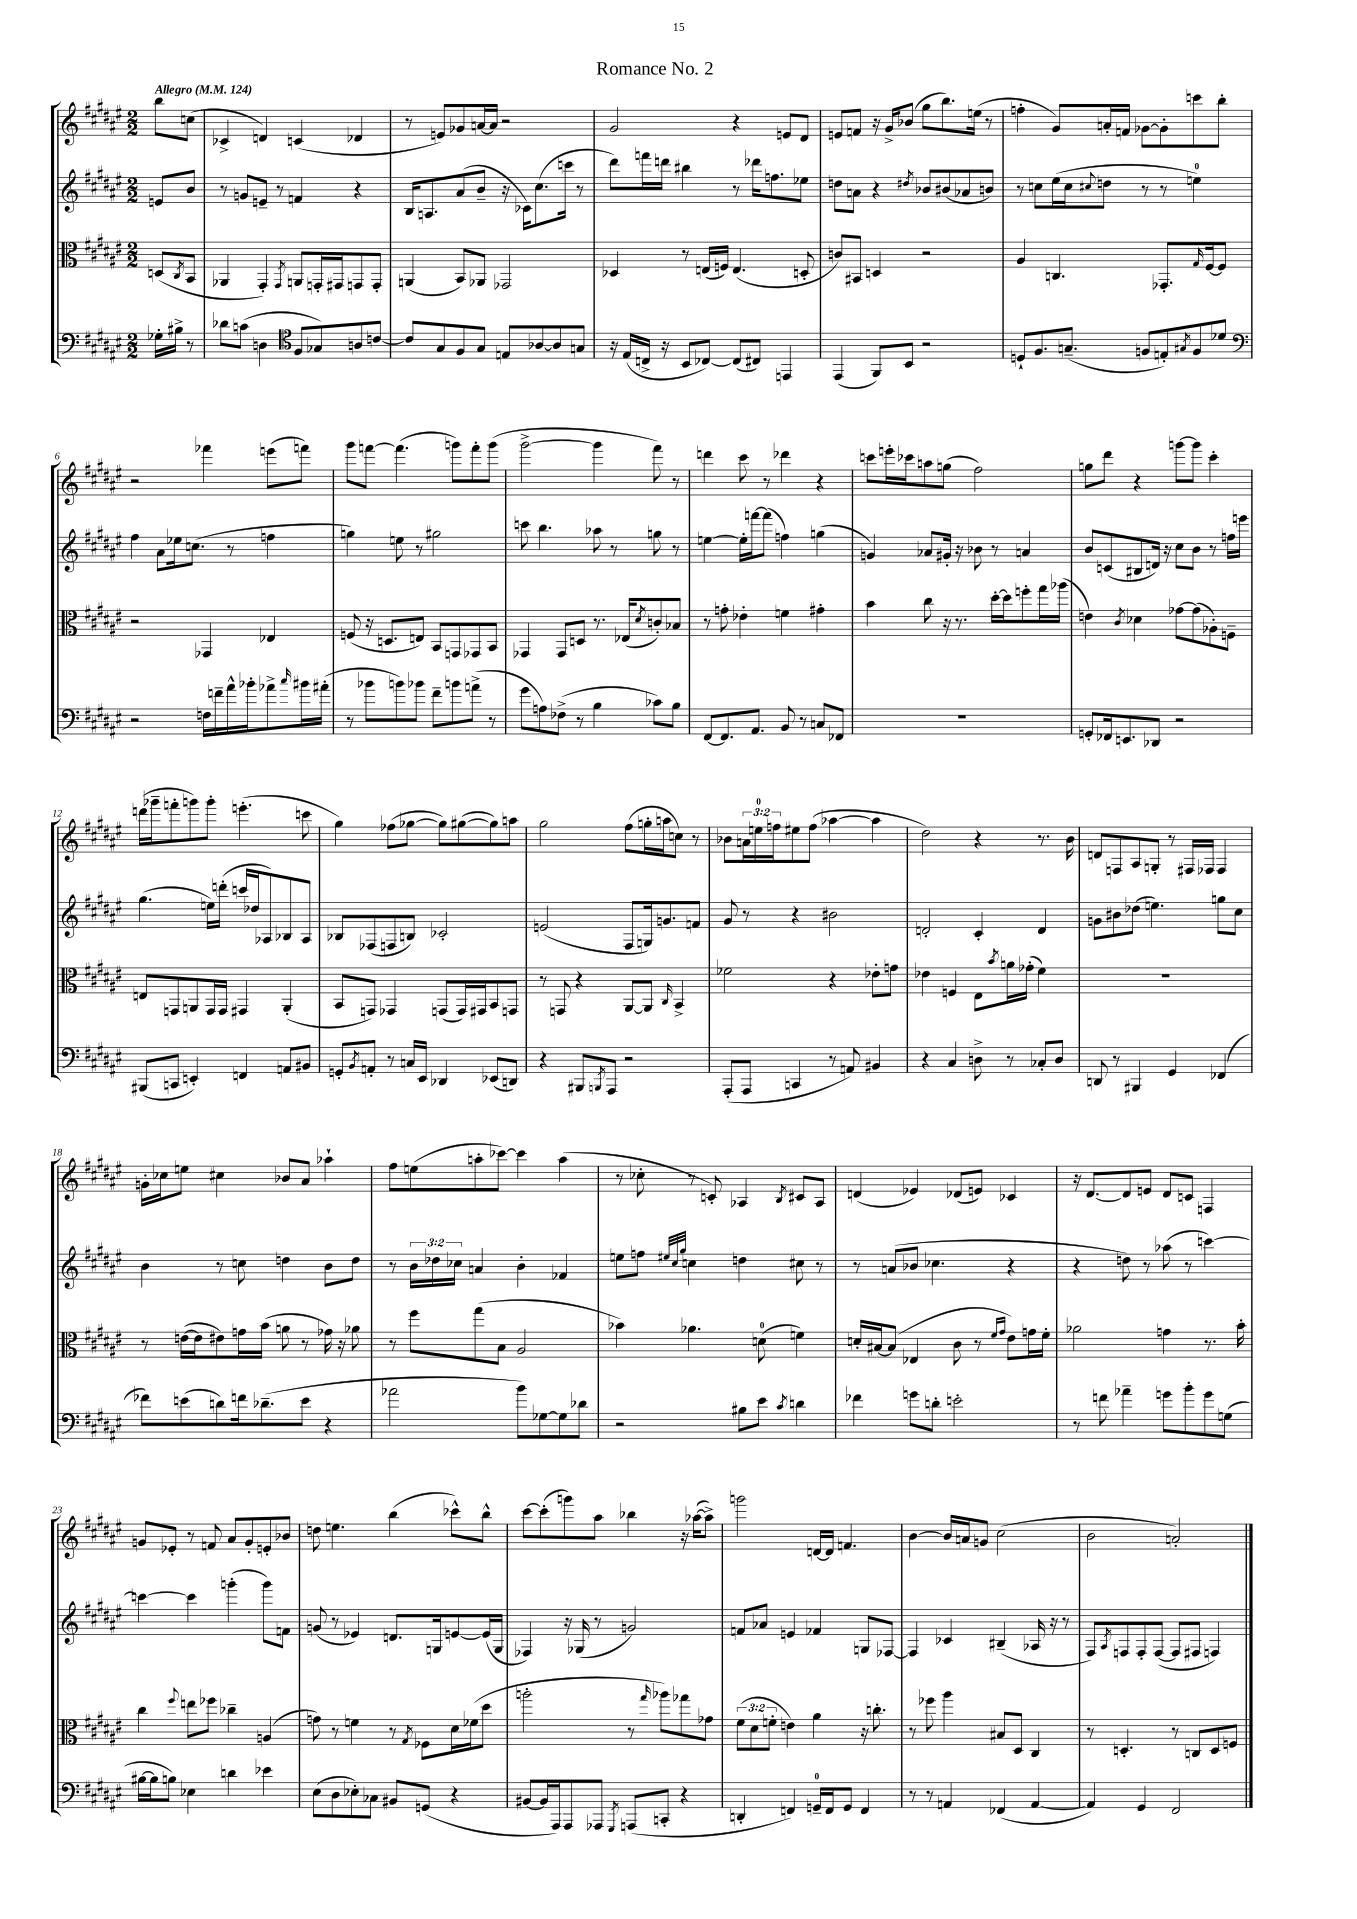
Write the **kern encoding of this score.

**kern	**kern	**kern	**kern
*staff4	*staff3	*staff2	*staff1
*clefF4	*clefC3	*clefG2	*clefG2
*k[f#c#g#d#a#e#]	*k[f#c#g#d#a#e#]	*k[f#c#g#d#a#e#]	*k[f#c#g#d#a#e#]
*M2/2	*M2/2	*M2/2	*M2/2
*MM124	*MM124	*MM124	*MM124
16G-'	(8D	8e	8bb
16B#^	.	.	.
.	8qC#	.	.
8r	8BB	8b	(8cc
=	=	=	=
8d-	4AA-	8r	4c-^
(8c	.	8g	.
4D	4GG#')	8e~	4d)
.	.	8r	.
*clefC4	*	*	*
.	8qGG#	.	.
8F#	8AA	4f	(4c
8G-)	16GG'	.	.
.	16GG#	.	.
8A	8GG	4r	4d-
[8c	8GG'	.	.
=	=	=	=
8c]	(4AA	16B	8r
.	.	8.A	.
8G#	.	.	8e)
8F#	8BB)	(8a#	8g-
8G#	8AA-	8b~	[16a
.	.	.	16a]
8E	2GG-	16r	2r
.	.	16c-)	.
[8A-	.	(8.cc#	.
8A-]	.	.	.
.	.	16ccc	.
8G	.	8r	.
=	=	=	=
16r	4D-	8ddd#)	2g#
(16E#	.	.	.
16C^	.	16fff	.
16r	.	16ddd	.
8BB	8r	4bb#	.
[8C-)	(16E	.	.
.	16F)	.	.
(8C-]	(4.E	8r	4r
8C#)	.	16ddd-	.
.	.	8.ff	.
4EE	.	.	8e
.	8D'	8ee-	8d#
=	=	=	=
(4EE#	8c)	8dd	8e
.	8BB#	8a	8f
8FF#)	4D	4r	16r
.	.	.	16g#^
8BB	.	.	(8b-
.	.	8qdd#	.
2r	2r	8b-	8gg#
.	.	(8b#	8.bb)
.	.	8a-	.
.	.	.	(16ee
.	.	8b)	8r
=	=	=	=
8D`	4A#	8r	4ff'
8.F#	.	8cc	.
.	4.C	(16ee#	8g#)
(8.G~	.	16cc	.
.	.	8qqcc#	.
.	.	8dd	16a'
.	.	.	16f
8F	.	8r	[8g-
8E')	8.GG-'	8r	8g-']
8qG#	.	.	.
8F	.	4ee)	8ccc
.	16qqG#	.	.
.	[16F#	.	.
8d-	8F#]	.	8bb'
=	=	=	=
*clefF4	*	*	*
2r	2r	4ff#	2r
.	.	8a#	.
.	.	16ee-	.
.	.	(8.cc	.
16F	4GG-	.	4fff-
16f~	.	.	.
16a#^^	.	8r	.
16b-'	.	.	.
8a-^	4E-	4ff	(8eee
16qqcc#	.	.	.
16b#	.	.	8fff)
(16a#'	.	.	.
=	=	=	=
8r	(8F	4gg)	8ggg#
8b-	16r	.	[8fff
.	8.D	.	.
8b)	.	8ee	(4.fff]
8b-	8E)	8r	.
8f#~	8BB	2gg#	.
8b	8GG	.	8ggg)
(8a^	8GG-	.	8fff'
8r	8BB	.	(8ggg
=	=	=	=
8g#	4GG-	8ccc	[2ggg#^
8A)	.	4.bb	.
(8F-^	8GG-	.	.
8r	8D	.	.
4B	8.r	8aa-	4ggg#]
.	.	8r	.
.	(16E-	.	.
.	8qd#	.	.
8c-)	8c')	8gg	8fff#)
8B	8B-	8r	8r
=	=	=	=
[8FF#	8r	[4ee	4ddd
8.FF#]	8g'	.	.
.	4e-'	16ee']	8ccc#
8.AA#	.	[16fff	.
.	.	(8fff]	8r
8BB	4f	4ff)	4ddd-
8r	.	.	.
8C	4g#'	(4gg	4r
8FF-	.	.	.
=	=	=	=
1r	4b	4g)	8ccc
.	.	.	16eee'
.	.	.	16ccc-
.	8cc#	8a-	8aa
.	16r	16g#'	(8gg
.	8.r	16r	.
.	.	8b-	2ff#)
.	[16dd#'	8r	.
.	16dd#]	.	.
.	8ff'	4a	.
.	16gg#	.	.
.	(16aa-	.	.
=	=	=	=
8GG'	4e)	8b	8gg
16FF-	.	(8c	8ddd#
8.EE	.	.	.
.	8qc#	.	.
.	4d-	8B#	4r
8DD-	.	16d)	.
.	.	16r	.
2r	[8g-	8cc#	[8ggg
.	(8g-]	8b	8ggg]
.	8A-')	8r	4ccc#'
.	8F~	16ff	.
.	.	16eee	.
=	=	=	=
(8BBB#	8E	(4.gg#	(16ddd
.	.	.	16ggg-~
8CC	8GG	.	8fff'
4EE')	8AA	.	8ggg)
.	16GG	16ee)	8ggg'
.	16GG	(16ddd'	.
4FF	4GG#	16ccc	(4.eee'
.	.	16dd-	.
.	.	8A-)	.
8AA	(4AA'	8B-	.
8BB#	.	8A-	8ccc
=	=	=	=
8GG'	8BB	8B-	4gg#)
8qBB	.	.	.
8AA'	8GG)	(8F-	.
8r	4GG-	8F	(8ff-
16C	.	8B)	[8gg-
16EE#	.	.	.
4DD-	(8GG	2c-'	8gg-])
.	16GG)	.	([8gg#
.	16GG#	.	.
(8EE-	8BB	.	8gg#])
8DD)	8GG	.	8aa
=	=	=	=
4r	8r	(2e	2gg#
.	8GG	.	.
8BBB#	4r	.	.
8qBBB	.	.	.
8AAA#	.	.	.
2r	[8AA#	8F#	(8ff#
.	8AA#]	16G)	16gg'
.	.	8.g	16aa
.	16qqC#	.	.
.	4BB^	.	8cc)
.	.	8f	8r
=	=	=	=
(8AAA#'	2f-	8g#	8b-
8AAA#	.	8r	24a
.	.	.	24ee
.	.	.	24ff
4CC	.	4r	8ee#
.	.	.	(8ff
8r	4r	2b#	[4aa-
8AA)	.	.	.
4BB#	8e-'	.	4aa-]
.	8g	.	.
=	=	=	=
4r	4e-	2d'	2dd#)
4C#	4F	.	.
8D^	8E#	4c#'	4r
.	8qb	.	.
8r	16a	.	.
.	(16g-'	.	.
8C-'	4f#)	4d	8.r
8D	.	.	.
.	.	.	16b
=	=	=	=
8DD	1r	8g	8d
8r	.	8b#	8F
4BBB#	.	(8dd-	8A#
.	.	4.ee)	8G'
4GG#	.	.	8r
.	.	.	16F#
.	.	.	16F-
(4FF-	.	8gg	4F-
.	.	8cc#	.
=	=	=	=
8f-)	8r	4b	16g'
.	.	.	16cc-
(8e	([16e	.	8ee
.	16e]	.	.
8d)	8e#)	8r	4cc#
16f	16g	8cc	.
(8.d-~	(16b	.	.
.	8a	4dd	8b-
8e	8r	.	8a#
4r	16g-)	8b	4aa-`
.	16r	.	.
.	8a-	8dd	.
=	=	=	=
2a-	8r	8r	8ff#
.	8ff#	24b	(8ee
.	.	24dd-	.
.	.	24cc-	.
.	(8gg#	4a	8aa'
.	8B	.	[8ccc-)
8b)	2A#	4b'	4ccc-]
[8G-	.	.	.
8G-]	.	4f-	(4aa
8d-	.	.	.
=	=	=	=
2r	4b-)	8ee	8r
.	.	8ff	8cc-'
.	.	32qqee#	.
.	.	32qqcc#	.
.	.	32qqgg#	.
.	4.a-	4cc	8r
.	.	.	8c')
8B#	.	4dd	4A-
8e#	(8d	.	.
8qc#	.	.	8qB
4d	4f)	8cc#	8c#
.	.	8r	8A-
=	=	=	=
4f-	16d'	8r	(4d
.	[16B#	.	.
.	(8B#]	(8a	.
8g	4E-	8b-	4e-)
8d'	.	4.cc-	.
2e'	8c#	.	(8d-
.	8r	.	8e)
.	16qqf#	.	.
.	16qqg#	.	.
.	8e#)	4r	4c-
.	16g	.	.
.	16f#'	.	.
=	=	=	=
8r	2a-	4r	16r
.	.	.	[8.d#
8f	.	.	.
4a-~	.	8dd)	8d#]
.	.	8r	8e
8g	4g	(8aa-	8d#
8b'	.	8r	8c
8g	8.r	[4ccc)	4F
(8G	.	.	.
.	16b'	.	.
=	=	=	=
[16B#	4cc#	4ccc_	8g
16B#]	.	.	.
8B)	.	.	8e-'
.	8qqff#	.	.
4E-	8ee	4ccc]	8r
.	8ff-	.	8f
4d	4cc-~	(4ggg'	8a#
.	.	.	8g'
4e-	(4A	8ggg)	8e'
.	.	8f	8b-
=	=	=	=
(8E#	8g)	(8g	8dd
8D#	8r	8r	4.ee
8E-')	4f	4e-)	.
8C-	.	.	.
8BB#	8r	8.d	(4bb
.	8qG#	.	.
(8GG	8F-	.	.
.	.	16G	.
4r	16d#	[8e	8ccc-^^)
.	(16f-	.	.
.	8dd#	(16e]	8bb^^
.	.	16G	.
=	=	=	=
[8BB#	2aa'	4F-)	[8ccc#
16BB#]	.	.	(8ccc#']
16AAA#)	.	.	.
8AAA#	.	16r	8ggg)
.	.	(16G-	.
8AAA-	.	8r	8aa#
8qGGG#	.	.	.
(8AAA	8r	2g)	4bb-
.	16qqgg#	.	.
8CC'	8aa-)	.	.
4r	8gg-	.	16r
.	.	.	([16aa-
.	8g-	.	8aa-^])
=	=	=	=
4DD'	(12f#	8f	2ggg
.	12d#	.	.
.	.	8a-	.
.	12f'	.	.
4FF)	4e)	4e	.
16GG~	4a#	4f-	[16d
16FF	.	.	16d]
8GG	.	.	4.f
4FF	16r	8G	.
.	8.cc'	.	.
.	.	[8F-	.
=	=	=	=
8r	8r	4F-]	[4b
8r	8ff-	.	.
4AA	4aa#	4c-	16b]
.	.	.	16a
.	.	.	8g
(4FF-	8B#	(4B#~	(2cc#
.	8D#	.	.
[4AA	4C#	16A-	.
.	.	16r	.
.	.	8r	.
=	=	=	=
4AA])	8r	8F#)	2b
.	.	8qA#	.
.	4.D'	8F	.
4GG#	.	8F'	.
.	.	([8F	.
2FF#	8r	8F]	2a')
.	8C	8F#	.
.	8D	4F)	.
.	8F	.	.
==	==	==	==
*-	*-	*-	*-
